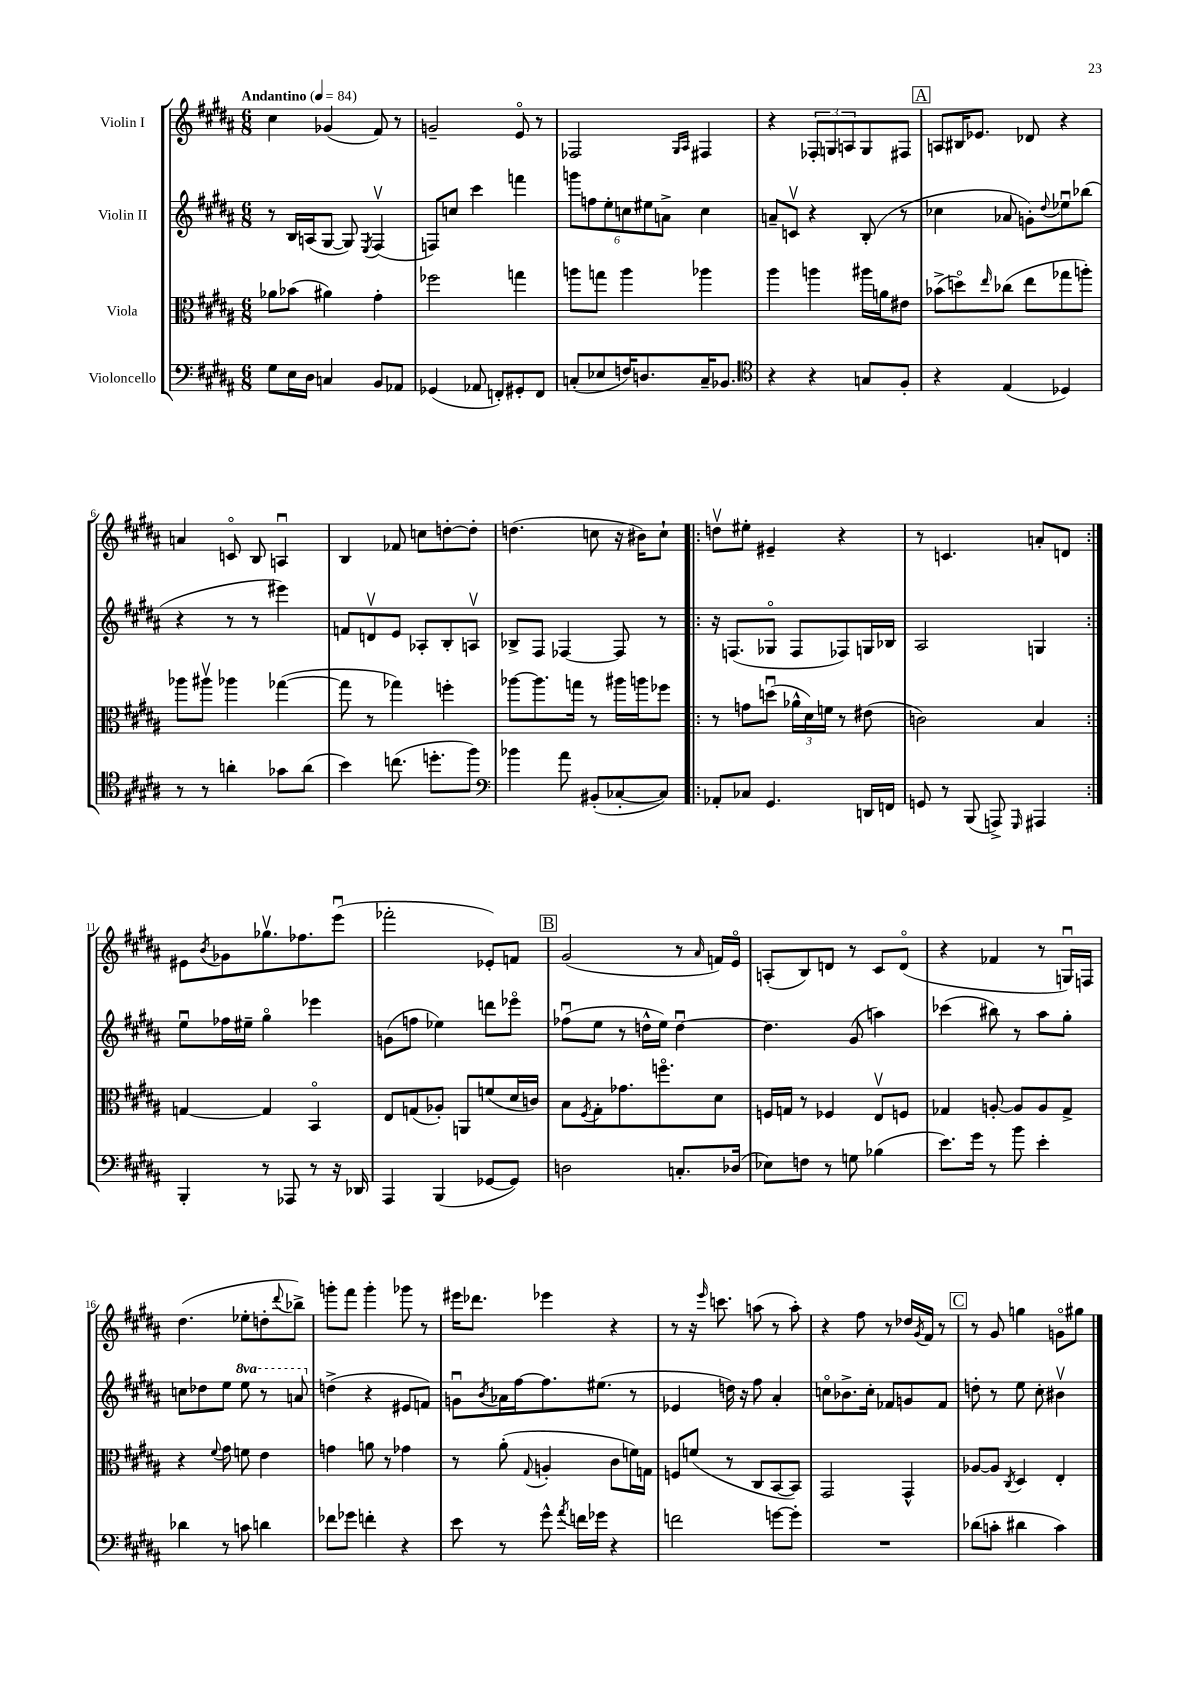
<<
\new StaffGroup <<
\new Staff = "s0" \with { instrumentName = "Violin I" } {
    \clef treble \key b \major \numericTimeSignature \time 6/8 \tempo "Andantino" 4 = 84
    cis''4 ges'4( fis'8) r8 |
    g'2-- e'8\flageolet r8 |
    fes2 \grace { gis16 ais16 } fis4 |
    r4 \tuplet 3/2 { fes8-. g8 a8 } g8 fis8 |
    \mark \markup { \box "A" } a8 bis16 ees'8. des'8 r4 |
    a'4 c'8\flageolet b8 a4\downbow |
    b4 fes'8 c''8 d''8~-. d''8-. |
    d''4.( c''8 r16 bis'16) c''8-! |
    \repeat volta 2 { d''8\upbow eis''8-. eis'4-- r4 |
    r8 c'4. a'8-. d'8 | }
    eis'8 \acciaccatura { b'8 } ges'8 ges''8.\upbow fes''8. e'''8\downbow( |
    fes'''2-. ees'8-.) f'8 |
    \mark \markup { \box "B" } gis'2( r8 \grace { ais'16 } f'16) e'16\flageolet |
    a8-.( b8) d'8 r8 cis'8 d'8\flageolet( |
    r4 fes'4 r8 g16\downbow) f16 |
    dis''4.( ees''8-. d''8-. \appoggiatura { dis'''8 } bes''8->) |
    g'''8-. fis'''8 g'''4-. ges'''8 r8 |
    eis'''16 des'''8. ees'''4 r4 |
    r8 r16 \grace { e'''16 } c'''8. a''8( r8 a''8-.) |
    r4 fis''8 r8 des''16 \acciaccatura { gis'8 } fis'16 r8 |
    \mark \markup { \box "C" } r8 gis'8 g''4 g'8\flageolet gis''8 \bar "|." |
}
\new Staff = "s1" \with { instrumentName = "Violin II" } {
    \clef treble \key b \major \numericTimeSignature \time 6/8 \set Staff.ottavationMarkups = #ottavation-simple-ordinals
    r8 b16 a16( gis8~ gis8) \acciaccatura { e8 } fis4\upbow( |
    f8) c''8 cis'''4 f'''4 |
    \tuplet 6/4 { g'''8 f''8 e''8-. c''8 eis''8 a'8-> } c''4 |
    a'8-- c'8\upbow r4 b8-.( r8 |
    \mark \markup { \box "A" } ces''4 aes'8 g'8-.) \appoggiatura { dis''8 } ees''8\downbow bes''8( |
    r4 r8 r8 eis'''4) |
    f'8 d'8\upbow e'8 aes8-. b8-. a8\upbow |
    bes8-> fis8 fes4~ fes8 r8 |
    \repeat volta 2 { r16 f8.( ges8\flageolet f8 fes8) g16 bes16 |
    ais2 g4 | }
    e''8\downbow fes''16 eis''16-- gis''4\flageolet ees'''4 |
    g'8( f''8 ees''4) d'''8 ees'''8\flageolet |
    \mark \markup { \box "B" } fes''8\downbow( e''8 r8 d''16-^ e''16) d''4~\downbow |
    d''4. gis'8( a''4) |
    ces'''4( bis''8) r8 ais''8 gis''8-. |
    c''8 des''8 e''8 \ottava #1 e'''8 r8 a''8 \ottava #0 |
    d''4->( r4 eis'8 f'8) |
    g'8\downbow \acciaccatura { b'8 } aes'16 fis''16~ fis''8. eis''8.( r8 |
    ees'4 d''16) r16 fis''8 ais'4-. |
    c''8\flageolet bes'8.-> c''16-. fes'8 g'8 fes'8 |
    \mark \markup { \box "C" } d''8-. r8 e''8 cis''8-. bis'4\upbow \bar "|." |
}
\new Staff = "s2" \with { instrumentName = "Viola" } {
    \clef alto \key b \major \numericTimeSignature \time 6/8
    aes'8 bes'8( ais'4) gis'4-. |
    fes''2 g''4 |
    a''8 g''8 a''4 aes''4 |
    ais''4 a''4 ais''16 a'16 eis'8 |
    \mark \markup { \box "A" } bes'8->( d''8\flageolet) \grace { e''16 } ces''8( e''8 ges''8 a''8-.) |
    aes''8 ais''8\upbow aes''4 ges''4~( |
    ges''8 r8 ges''4) f''4-. |
    aes''8~ aes''8. g''16 r8 ais''16 a''16 fes''8 |
    \repeat volta 2 { r8 g'8 d''8\downbow( \tuplet 3/2 { aes'16-^ dis'16) f'16 } r8 eis'8( |
    c'2) b4 | }
    g4~ g4 b,4\flageolet |
    e8 g8( aes8-.) a,8 f'8( dis'16 c'16) |
    \mark \markup { \box "B" } b8 \acciaccatura { fis8 } gis8-. ges'8. f''8.\flageolet dis'8 |
    f16 g16 r8 fes4 e8\upbow f8 |
    ges4 a8~-. a8 a8 ges8-> |
    r4 \appoggiatura { fis'8 } gis'8 f'8 e'4 |
    g'4 a'8 r8 ges'4 |
    r8 ais'8-.( \appoggiatura { gis8 } a4-. cis'8 f'16) g16 |
    f8 f'8( r8 cis8 b,8~ b,8) |
    gis,2 gis,4-^ |
    \mark \markup { \box "C" } aes8~ aes8 \acciaccatura { cis8 } dis4 e4-. \bar "|." |
}
\new Staff = "s3" \with { instrumentName = "Violoncello" } {
    \clef bass \key b \major \numericTimeSignature \time 6/8
    gis8 e16 dis16 c4 b,8 aes,8 |
    ges,4( aes,8 f,8-.) gis,8-. f,8 |
    c8-.( ees8 f16) d8. c16-- bes,8. |
    \clef tenor r4 r4 g8 fis8-. |
    \mark \markup { \box "A" } r4 e4( des4) |
    r8 r8 a'4-. ges'8 a'8( |
    b'4) c''8.( d''8.-. fis''8) |
    \clef bass bes'4 ais'8 bis,8-.( ces8~-. ces8) |
    \repeat volta 2 { aes,8-. ces8 gis,4. d,16 f,16 |
    g,8 r8 b,,8( a,,8->) \grace { gis,,16 } ais,,4 | }
    b,,4-. r8 aes,,8 r8 r16 des,16 |
    ais,,4 b,,4( ges,8~ ges,8) |
    \mark \markup { \box "B" } d2 c8.-. des16( |
    ees8) f8 r8 g8 bes4( |
    e'8.) gis'16 r8 b'8 e'4-. |
    des'4 r8 c'8 d'4 |
    fes'8 ges'8 f'4-. r4 |
    e'8 r8 gis'8-^ \acciaccatura { ais'8 } f'16 ges'16 r4 |
    f'2 g'8~ g'8-. |
    R2. |
    \mark \markup { \box "C" } des'8( c'8-. dis'4 c'4) \bar "|." |
}
>>
>>
